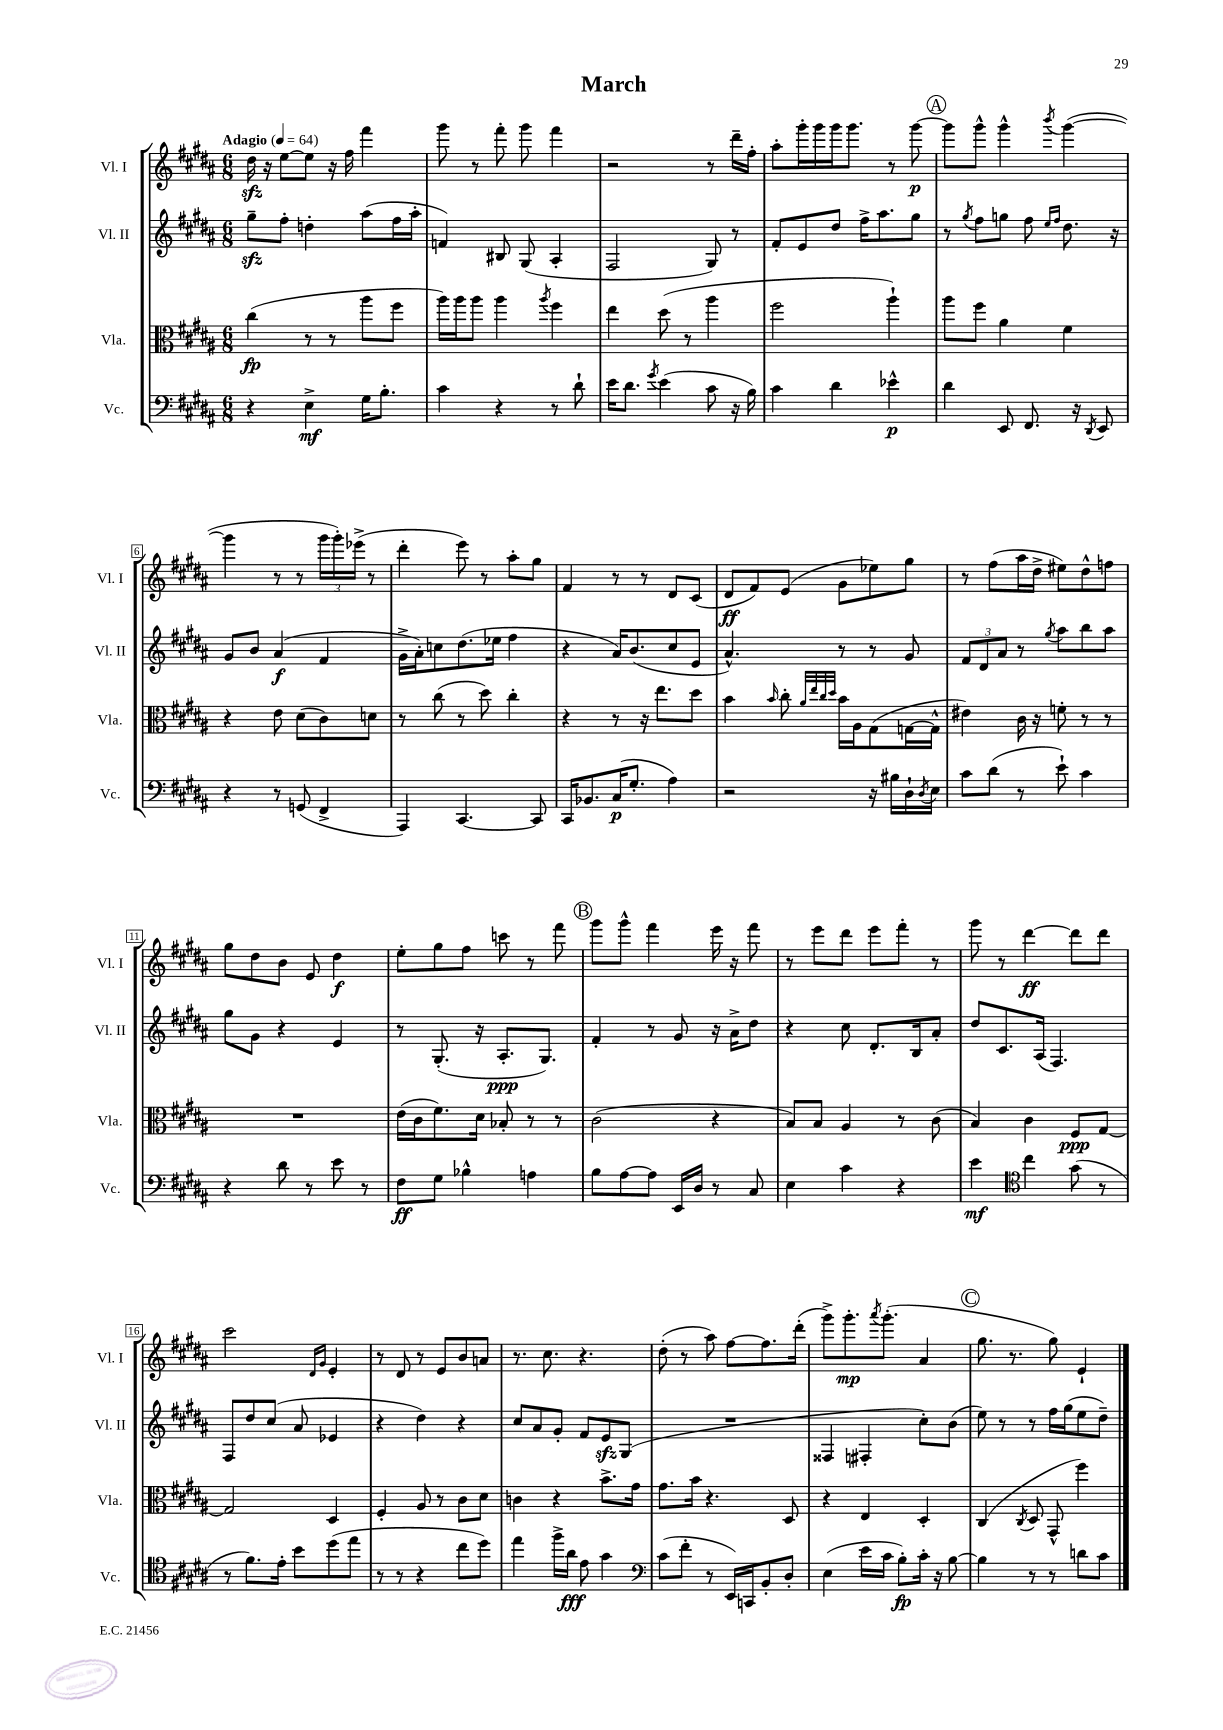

**kern	**kern	**kern	**kern
*staff4	*staff3	*staff2	*staff1
*clefF4	*clefC3	*clefG2	*clefG2
*k[f#c#g#d#a#]	*k[f#c#g#d#a#]	*k[f#c#g#d#a#]	*k[f#c#g#d#a#]
*M6/8	*M6/8	*M6/8	*M6/8
*MM64	*MM64	*MM64	*MM64
4r	(4cc#\	8gg#~\L	16dd#\
.	.	.	16r
.	.	8ff#'\J	[8ee\L
4E^\	8r	4dd'\	8ee\]J
.	8r	.	16r
.	.	.	16ff#\
16G#\LK	8aa#\L	(8aa#\L	4fff#\
8.B'\J	.	.	.
.	8ff#\J	16ff#\L	.
.	.	16aa#'\JJ	.
=	=	=	=
4c#\	16aa#\LL)	4f/)	8ggg#\
.	16aa#\J	.	.
.	8aa#\J	.	8r
4r	4aa#\	8B#/	8fff#'\
.	.	(8G#/	8ggg#\
.	8qaa#/	.	.
8r	4ff#\	4A#'/	4fff#\
8d#`\	.	.	.
=	=	=	=
16e\LK	4ee\	2F#/	2r
8.d#\J	.	.	.
8qg#/	.	.	.
(4e\	(8dd#\	.	.
.	8r	.	.
8c#\	4aa#\	8G#/)	8r
16r	.	8r	16ddd#~\LL
16B\)	.	.	16ff#'\JJ
=	=	=	=
4c#\	2ff#\	8f#'/L	8aa#'\L
.	.	8e/	16ggg#'\L
.	.	.	16ggg#\
4d#\	.	8dd#/J	16ggg#\J
.	.	.	8.ggg#\J
.	.	16ff#^\LK	.
.	.	8.aa#\	.
4e-^^\	4aa#`\)	.	8r
.	.	8gg#\J	[8ggg#\
=	=	=	=
4d#\	8aa#\L	8r	8ggg#\]L
.	.	8qgg#/	.
.	8ff#\J	8ff#\L	8ggg#^^\J
8EE/	4a#\	8gg\J	4ggg#^^\
8.FF#/	.	8ff#\	.
.	.	16qqee/LL	.
.	.	16qqff#/JJ	8qbbb/
.	4f#\	8.dd#\	([4ggg#\
16r	.	.	.
8qDD#/	.	.	.
8EE/	.	.	.
.	.	16r	.
=	=	=	=
4r	4r	8g#/L	4ggg#\]
.	.	8b/J	.
8r	8e\	(4a#/	8r
(8GG/	(8d#\L	.	8r
4FF#^/	8c#\)	4f#/	24ggg#\LL
.	.	.	24ggg#'\)
.	.	.	(24eee-^\JJ
.	8d\J	.	8r
=	=	=	=
4AAA#/)	8r	16g#^\LL	4ddd#'\
.	.	16a#'\J)	.
.	(8cc#\	8cc\	.
[4.CC#/	8r	(8.dd#\	8eee\)
.	8dd#\)	.	8r
.	.	16ee-\Jk	.
.	4cc#'\	4ff#\	8aa#'\L
8CC#/]	.	.	8gg#\J
=	=	=	=
16CC#/LK	4r	4r	4f#/
8.BB-/	.	.	.
(16C#/K	8r	16a#/LK)	8r
8.G#'/J	.	(8.b/	.
.	16r	.	8r
.	8.ee\L	.	.
4A#\)	.	8cc#/	8d#/L
.	8dd#\J	8e/J	(8c#/J
=	=	=	=
2r	4b\	4.a#^^/)	8d#/L
.	.	.	8f#/)
.	16qqb/	.	.
.	8cc#'\	.	(8e/J
.	32qqa#/LLL	.	.
.	32qqee/	.	.
.	32qqcc#/	.	.
.	32qqdd#/JJJ	.	.
.	16b\LL	8r	8g#\L
.	16A#\J	.	.
16r	(8G#\	8r	8ee-\)
16B#\LL	.	.	.
16D#`\	[16G\L	8g#/	8gg#\J
8qD#/	.	.	.
16E\JJ	16G^^\]JJ	.	.
=	=	=	=
8c#\L	4e#\)	12f#/L	8r
.	.	12d#/	.
(8d#\J	.	.	(8ff#\L
.	.	12a#/J	.
8r	16c#\	8r	16aa#\L
.	16r	.	16dd#^\JJ
.	.	8qgg#/	.
8e`\)	8f'\	8aa#\L	8ee#\L)
4c#\	8r	8bb\	8dd#^^\
.	8r	8aa#\J	8ff\J
=	=	=	=
4r	2.r	8gg#\L	8gg#\L
.	.	8g#\J	8dd#\
8d#\	.	4r	8b\J
8r	.	.	8e/
8e\	.	4e/	4dd#\
8r	.	.	.
=	=	=	=
8F#\L	(16e\LL	8r	8ee'\L
.	16c#\J	.	.
8G#\J	8.f#\)	(8.G#'/	8gg#\
4B-^^\	.	.	8ff#\J
.	16d#\Jk	16r	.
.	8B-'/	8.A#'/L	8ccc\
4A\	8r	.	8r
.	.	8.G#/J)	.
.	8r	.	8fff#\
=	=	=	=
8B\L	(2c#\	4f#'/	8ggg#\L
[8A#\	.	.	8ggg#^^\J
8A#\]J	.	8r	4fff#\
16EE/LL	.	8g#/	.
16D#/JJ	.	.	.
8r	4r	16r	16eee\
.	.	16a#^\LK	16r
8C#/	.	8dd#\J	8fff#\
=	=	=	=
4E\	8B/L)	4r	8r
.	8B/J	.	8eee\L
4c#\	4A#/	8cc#\	8ddd#\J
.	.	8.d#'/L	8eee\L
4r	8r	.	8fff#'\J
.	.	16B/k	.
.	(8c#\	8a#'/J	8r
=	=	=	=
4e\	4B/)	8dd#/L	8ggg#\
.	.	8.c#/	8r
*clefC4	*	*	*
4cc#\	4c#\	.	[4ddd#\
.	.	(16A#/Jk	.
.	.	4.F#/)	.
(8g#\	8F#/L	.	8ddd#\]L
8r	[8G#/J	.	8ddd#\J
=	=	=	=
8r	2G#/]	8F#/L	2ccc#\
8.f#\L)	.	8dd#/	.
.	.	(8cc#/J	.
16e'\Jk	.	.	.
8b\L	.	8a#/	.
.	.	.	16qqd#/LL
.	.	.	16qqg#/JJ
(8dd#\	4D#/	4e-/	4e'/
8ee\J	.	.	.
=	=	=	=
8r	4F#'/	4r	8r
8r	.	.	8d#/
4r	8A#/	4dd#\)	8r
.	8r	.	8e/L
8cc#\L	8c#\L	4r	8b/
8dd#\J)	8d#\J	.	8a/J
=	=	=	=
4ee\	4c\	8cc#/L	8.r
.	.	8a#/	.
.	.	.	8.cc#\
16ff#^\LL	4r	8g#'/J	.
16a#\JJ	.	.	.
8e\	.	8f#/L	4.r
4g#\	8.b^\L	8e/	.
.	.	(8G#/J	.
.	16g#\Jk	.	.
=	=	=	=
*clefF4	*	*	*
(8c#\L	8.g#\L	2.r	(8dd#'\
8f#'\J	.	.	8r
.	16b\Jk	.	.
8r	4.r	.	8aa#\)
16EE/LL)	.	.	[8ff#\L
16CC/J	.	.	.
8BB'/	.	.	8.ff#\]
8D#'/J	8D#/	.	.
.	.	.	(16ddd#'\Jk
=	=	=	=
(4E\	4r	4F##/	8ggg#^\L)
.	.	.	8.ggg#'\
16e\LL	4E/	4F#'/	.
.	.	.	8qaaa#/
16c#\JJ	.	.	(8.ggg#'\J
8B'\L)	.	.	.
16c#'\Jk	4D#'/	8cc#'\L)	4a#/
16r	.	.	.
[8B\	.	(8b\J	.
=	=	=	=
4B\]	(4C#/	8ee\)	8.gg#\
.	.	8r	.
.	.	.	8.r
.	8qC#/	.	.
8r	8D#/	8r	.
8r	8GG#^^/	16ff#\LL	8gg#\)
.	.	(16gg#\J	.
8d\L	4ff#\)	8ee\	4e`/
8c#\J	.	8dd#~\J)	.
==	==	==	==
*-	*-	*-	*-
